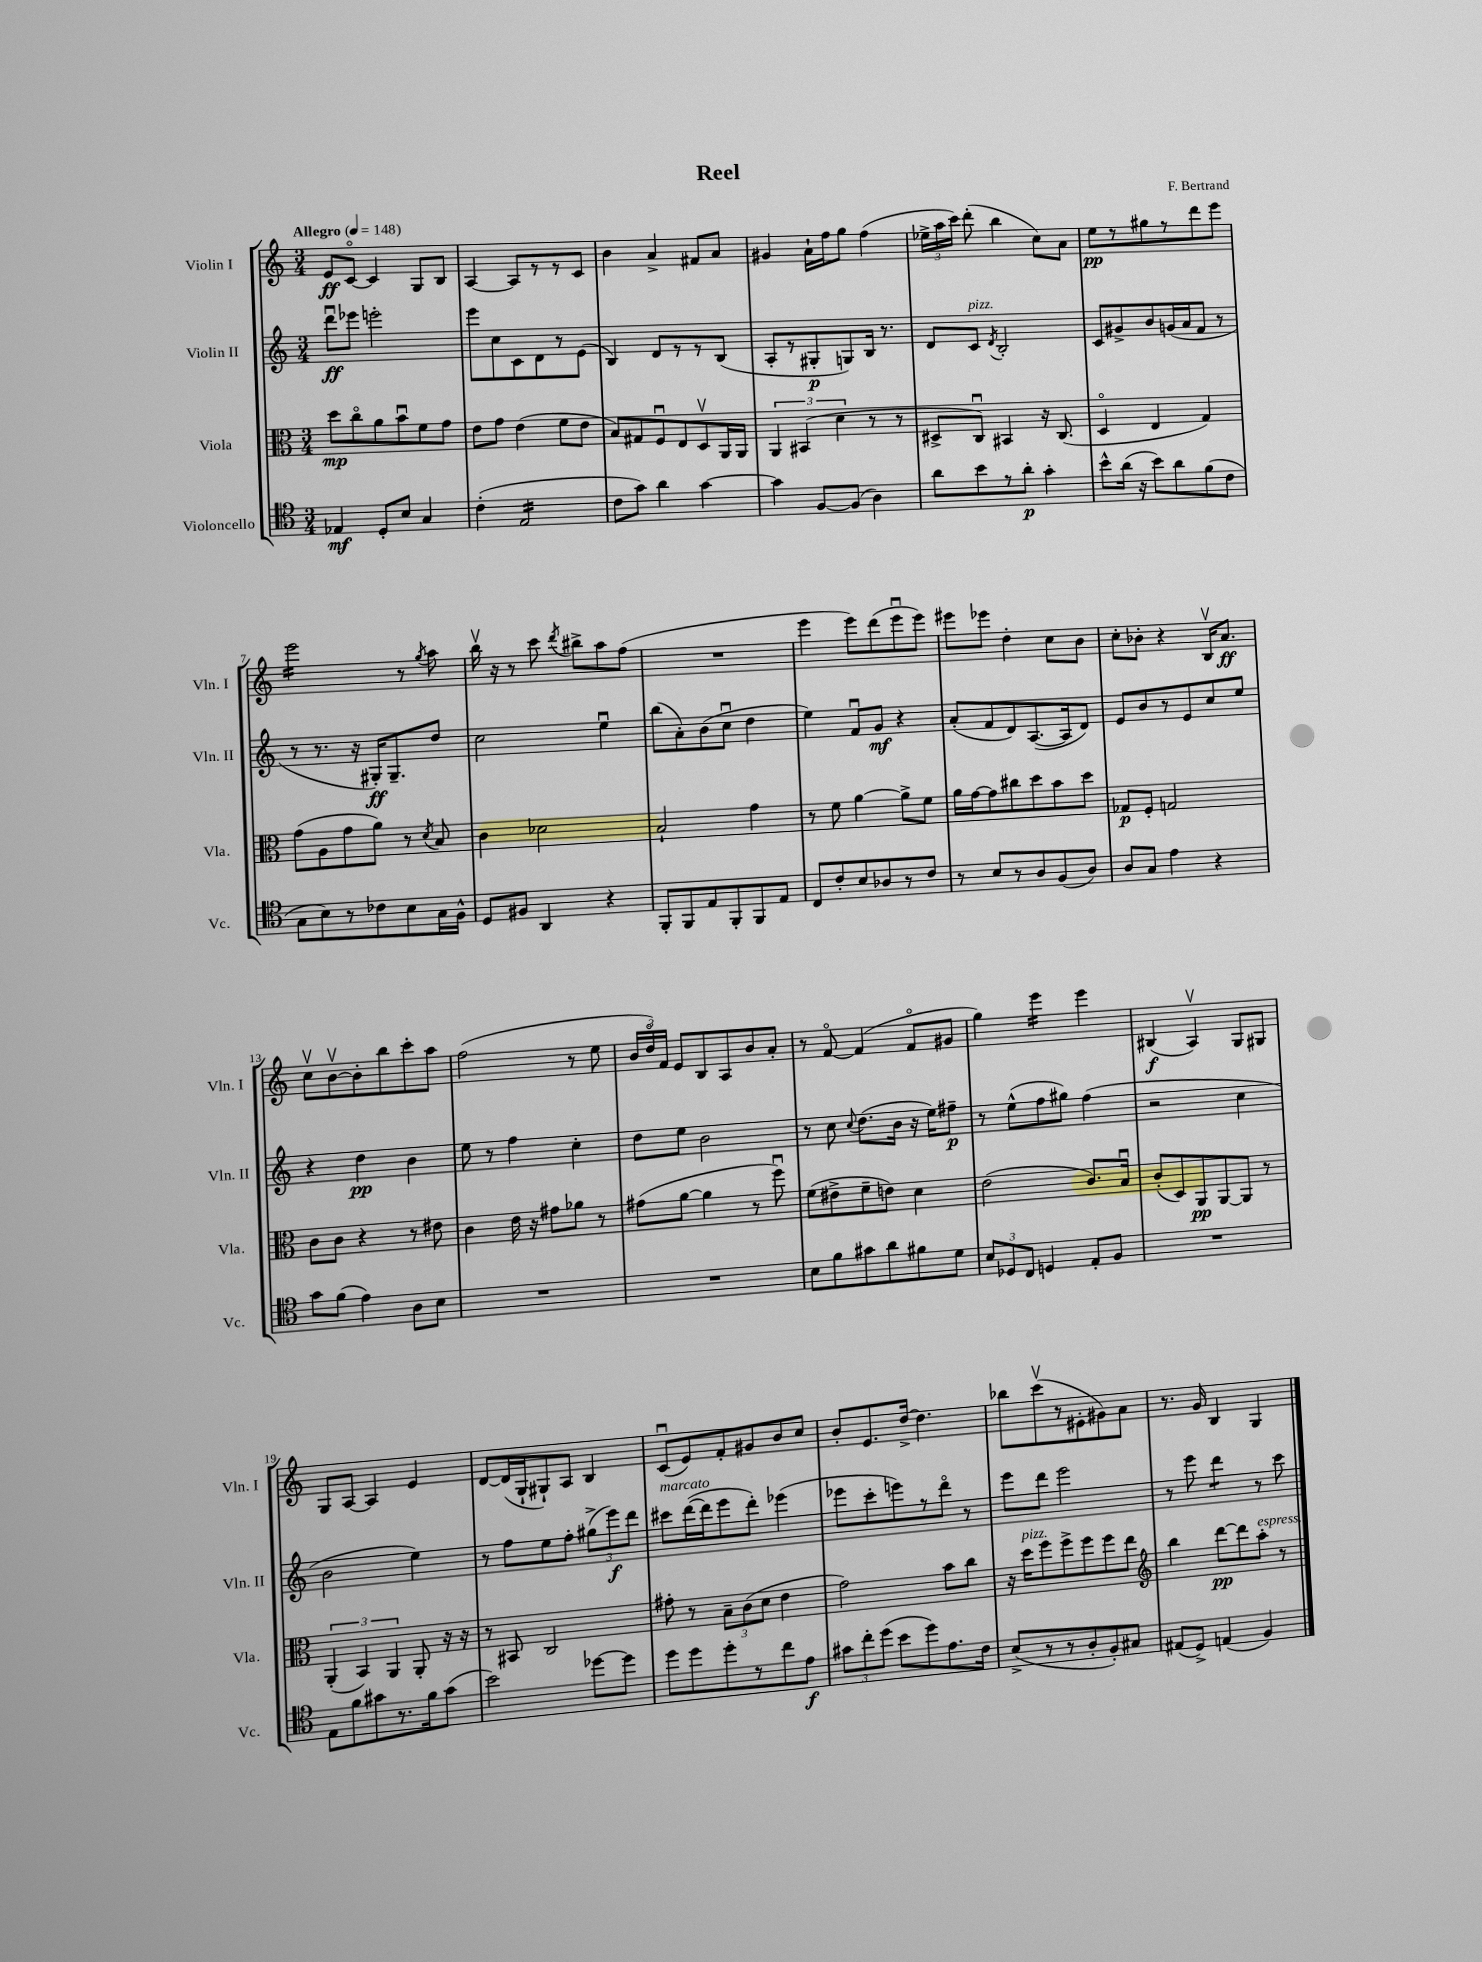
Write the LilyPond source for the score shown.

\header { title = "Reel" composer = "F. Bertrand" }
<<
\new StaffGroup <<
\new Staff = "s0" \with { instrumentName = "Violin I" shortInstrumentName = "Vln. I" } {
    \clef treble \key c \major \numericTimeSignature \time 3/4 \tempo "Allegro" 4 = 148
    \autoBeamOff e'8[\ff c'8]~\flageolet c'4 g8[ b8] |
    a4~ a8[ r8 r8 c'8] |
    b'4 a'4-> fis'8[ a'8] |
    gis'4 a'16[-! f''16 g''8] f''4( |
    \tuplet 3/2 { ees''16[-> a''16 c'''16]) } d'''8-.( b''4 c''8[) a'8] |
    e''8[\pp r8 gis''8 r8 d'''8 e'''8] |
    e'''2:16 r8 \acciaccatura { g''8 } a''8 |
    b''16\upbow r16 r8 c'''8 \acciaccatura { d'''8 } bis''8[-> a''8 f''8]( |
    R2. |
    e'''4 e'''8[) d'''8( e'''8\downbow e'''8]) |
    eis'''8[ ees'''8] d''4-. c''8[ b'8] |
    c''8[-. bes'8]-. r4 b16[\upbow a'8.]\ff |
    c''8[\upbow b'8~\upbow b'8-. b''8 c'''8-. a''8] |
    f''2( r8 e''8 |
    \tuplet 3/2 { b'16[ d''16\flageolet) f'16] } e'8[ b8 a8 b'8 a'8]-. |
    r8 f'8~\flageolet f'4( f'8[\flageolet gis'8] |
    g''4) e'''4:16 e'''4 |
    bis4\f( a4\upbow) g8[ gis8] |
    g8[ a8]~ a4 e'4 |
    d'8[~ d'16( g16-! gis8-!) a8] b4 |
    c'8[\downbow( e'8) f'8-. gis'8 b'8 c''8] |
    b'8[-. e'8. d''16]~-> d''4. |
    bes''8[ c'''8\upbow( r8 eis'8-. gis'8) a'8] |
    r8. g'16 b4 g4 \bar "|." |
}
\new Staff = "s1" \with { instrumentName = "Violin II" shortInstrumentName = "Vln. II" } {
    \clef treble \key c \major \numericTimeSignature \time 3/4
    \autoBeamOff d'''8[\downbow\ff ees'''8] e'''2-. |
    e'''8[ c''8 c'8 d'8 r8 e'8]( |
    b4) d'8[ r8 r8 b8]( |
    a8[-. r8 gis8-.\p g8) b16] r8. |
    d'8[ c'8]^\markup { \italic "pizz." } \acciaccatura { d'8 } b2-. |
    c'8[ gis'8-> b'8 g'16( a'16 f'8] r8 |
    r8 r8. r16 gis16[-.\ff) gis8.-- d''8] |
    c''2 e''4\downbow |
    b''8[( a'8-.) b'8( c''8]\downbow d''4 |
    e''4) f'8[\downbow g'8]\mf r4 |
    a'8[-.( f'8 d'8) a8.~( a16 d'8]) |
    e'8[ b'8 r8 e'8 c''8 e''8] |
    r4 d''4\pp b'4 |
    e''8 r8 f''4 c''4-. |
    d''8[ e''8] b'2 |
    r8 c''8 \appoggiatura { c''8 } d''8.[( b'16] r16 e''16[) fis''8]--\p |
    r8 e''8[-^( f''8 gis''8]) f''4( |
    r2 c''4 |
    b'2 e''4) |
    r8 f''8[ e''8 f''8]-. \tuplet 3/2 { gis''8[->( e'''8\f) d'''8] } |
    cis'''8[^\markup { \italic "marcato" } d'''16~( d'''16 e'''8 d'''8]-.) ees'''4( |
    ees'''8[ c'''8-. e'''8) r8 d'''8]\flageolet r8 |
    e'''8[ d'''8] e'''2 |
    r8 e'''8 d'''4:8 r8 c'''8 \bar "|." |
}
\new Staff = "s2" \with { instrumentName = "Viola" shortInstrumentName = "Vla." } {
    \clef alto \key c \major \numericTimeSignature \time 3/4
    \autoBeamOff d''8[\mp c''8\flageolet a'8 b'8\downbow f'8 g'8] |
    e'8[ g'8] e'4( f'8[ e'8] |
    b8[) gis8 f8\downbow e8 d8\upbow a,16 a,16] |
    \tuplet 3/2 { a,4 bis,4( d'4 } r8 r8 |
    dis8[-> c8]\downbow) bis,4 r16 c8.( |
    d4\flageolet e4 g4) |
    g'8[( a8 g'8 a'8]) r8 \acciaccatura { d'8 } b8 |
    c'4 des'2 |
    b2-! g'4 |
    r8 f'8 a'4~ a'8[-> f'8] |
    a'16[ g'16~ g'8 cis''8 d''8 b'8 d''8] |
    ges8[\p f8]-. g2 |
    c'8[ c'8] r4 r8 eis'8 |
    c'4 e'16 r16 gis'8[ aes'8] r8 |
    gis'8[( a'8]~ a'4 r8 f''8\downbow) |
    f'8[( eis'8-> f'8-- e'8]) d'4 |
    e'2( c'8.[) b16]\downbow |
    c'8[-.( d8) a,8\pp a,8~ a,8] r8 |
    \tuplet 3/2 { a,4-.( b,4) a,4 } a,8-. r16 r16 |
    r8 bis,8 c2 |
    gis'8-. r8 \tuplet 3/2 { b8[-- c'8( d'8] } e'4 |
    g'2) b'8[ c''8] |
    r16 d''16[^\markup { \italic "pizz." } f''8 f''8-> f''8 f''8 e''8] |
    \clef treble b''4 d'''8[~\pp d'''8 a''8]-.^\markup { \italic "espress." } r8 \bar "|." |
}
\new Staff = "s3" \with { instrumentName = "Violoncello" shortInstrumentName = "Vc." } {
    \clef tenor \key c \major \numericTimeSignature \time 3/4
    \autoBeamOff ees4\mf d8[-. b8] g4 |
    c'4-.( e2:16 |
    c'8[ g'8]) a'4 g'4~ |
    g'4 f8[~ f8]( a4) |
    a'8[ b'8 r8 a'8]-.\p g'4-. |
    b'8[-^ a'16]( r16 b'8[) a'8 f'8( c'8] |
    g8[ b8) r8 ces'8 b8 g16 f16]-^ |
    d8[ fis8] a,4 r4 |
    f,8[-. f,8 e8 f,8-. f,8 e8] |
    c8[ c'8-. b8 aes8 r8 c'8] |
    r8 b8[ r8 a8 f8( a8]) |
    a8[ g8] e'4 r4 |
    g'8[ f'8]( e'4) a8[ b8] |
    R2. |
    R2. |
    b8[ f'8 gis'8 a'8 fis'8 d'8] |
    \tuplet 3/2 { b8[ des8 c8] } d4 e8[-. f8] |
    R2. |
    e8[ f'8 gis'8 r8. f'16 gis'8]( |
    b'2) des''8[~ des''8] |
    d''8[ d''8 d''8-. r8 c''8 e'8]\f |
    \tuplet 3/2 { gis'8[ c''8-. d''8]( } b'8[ d''8) e'8. c'16] |
    b8[->( r8 r8 a8-. f8-.) gis8] |
    eis8[( d8]->) e4( f4) \bar "|." |
}
>>
>>
